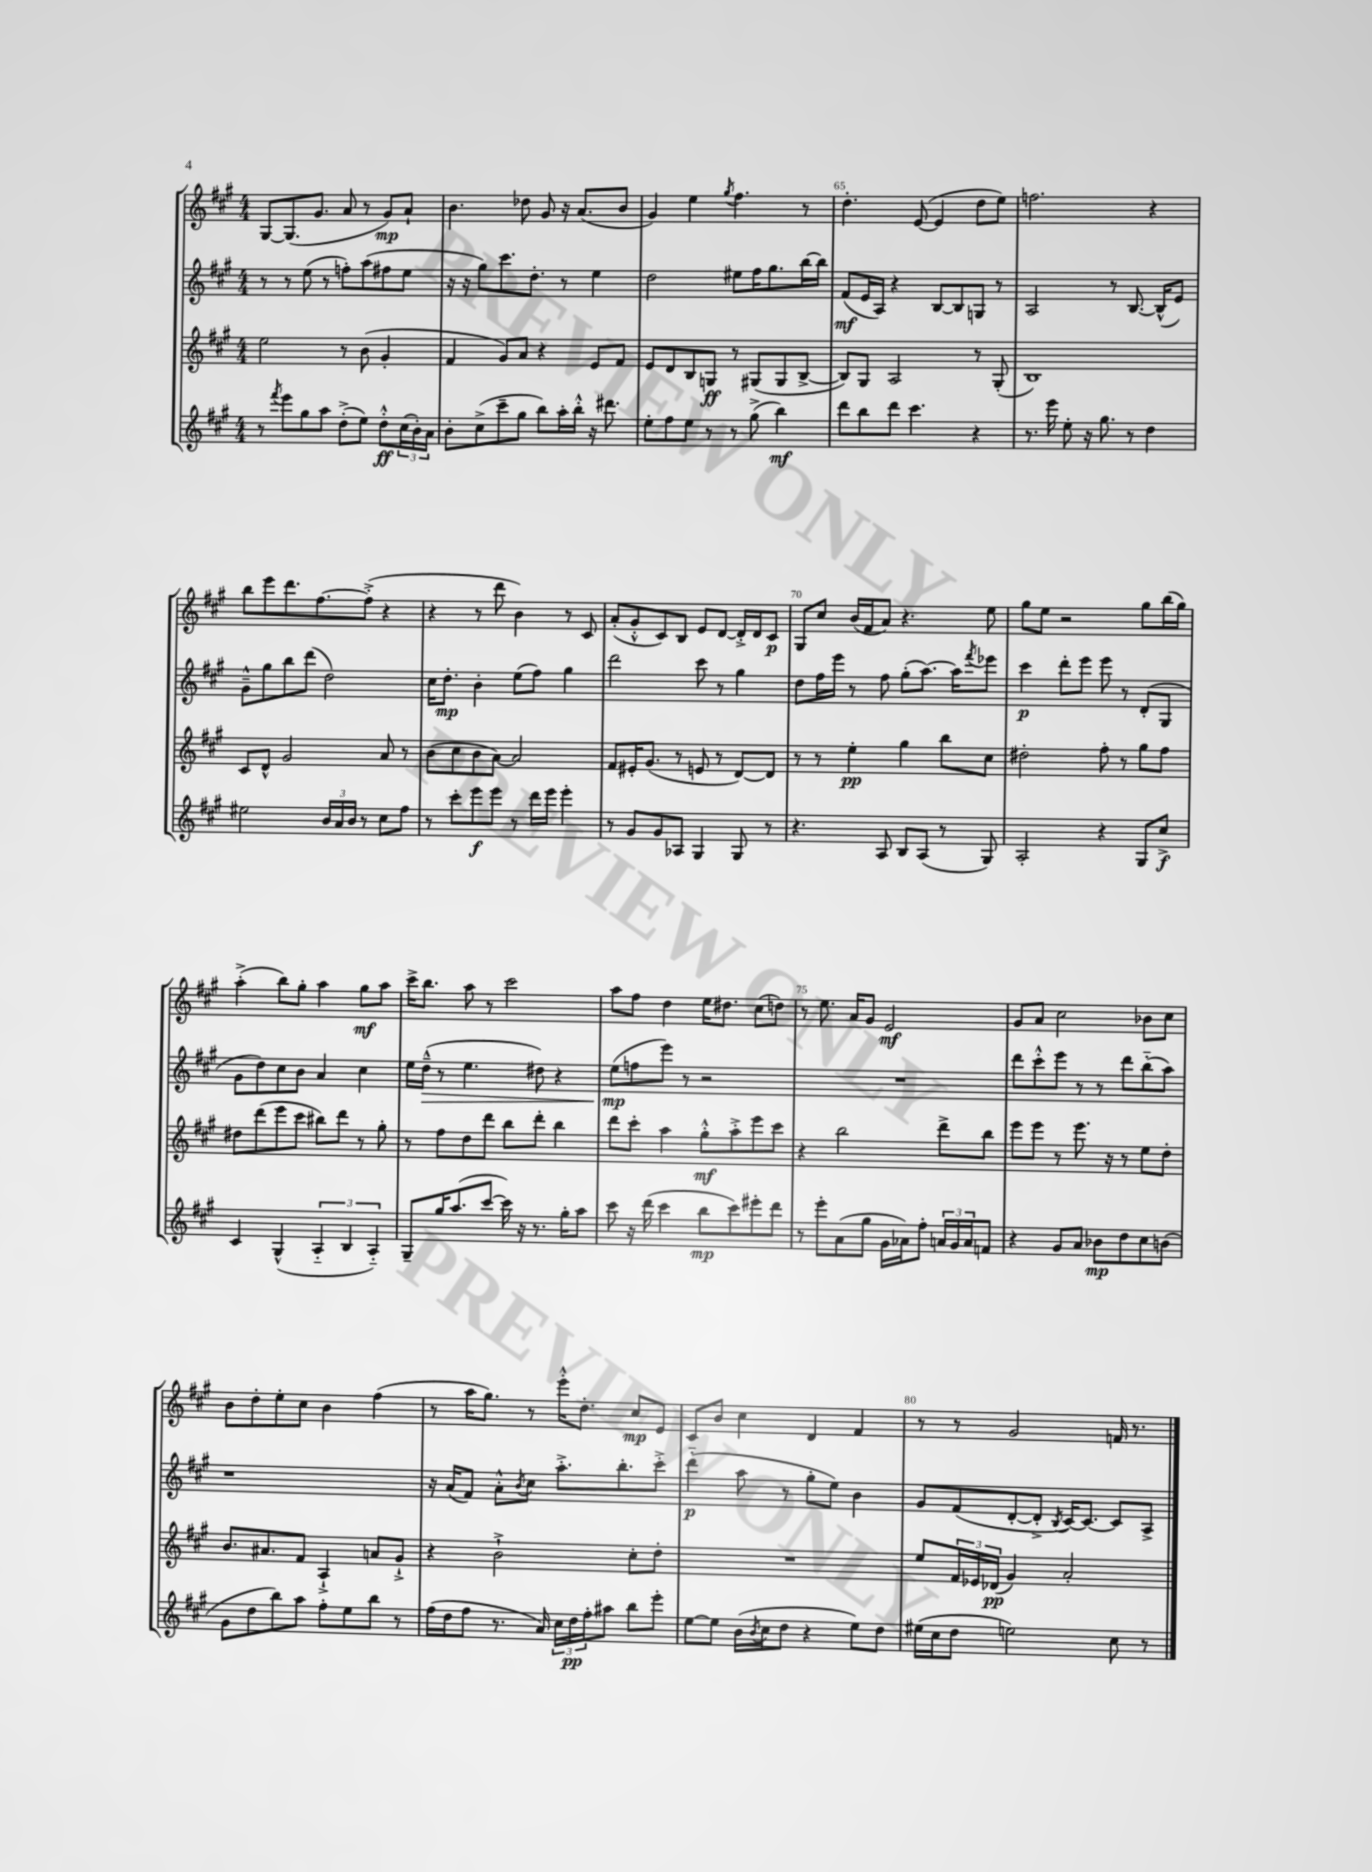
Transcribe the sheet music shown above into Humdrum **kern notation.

**kern	**kern	**kern	**kern
*staff4	*staff3	*staff2	*staff1
*clefG2	*clefG2	*clefG2	*clefG2
*k[f#c#g#]	*k[f#c#g#]	*k[f#c#g#]	*k[f#c#g#]
*M4/4	*M4/4	*M4/4	*M4/4
8r	2ee	8r	[8G#
8qfff#	.	.	.
8eee	.	8r	(8.G#]
8gg#	.	(8ee	.
.	.	.	8.g#
8aa	.	8r	.
(8dd'^	8r	8ff')	8a
8ee)	(8b	(8aa	8r
8dd'^^	4g#'	8ff#	8g#)
(24cc#	.	8ee	8a`
24b')	.	.	.
24a	.	.	.
=	=	=	=
8b'	4f#	16r	4.b
.	.	16r	.
(8cc#^	.	8gg#)	.
8ccc#~	8g#)	8.ccc#	.
8gg#	8a	.	8dd-
.	.	8.dd'	.
8bb)	4r	.	8g#
16aa'	.	8r	16r
16bb'^^	.	.	(8.a
16r	8e	4ee	.
8.ddd#	.	.	.
.	8f#	.	8b
=	=	=	=
8ee'	8e	2dd	4g#)
8ff#	8d	.	.
8ee	8B	.	4ee
8r	8G	.	.
.	.	.	8qgg#
8r	8r	8ee#	4.ff#
(8gg#^	(8G#	16ff#	.
.	.	8.gg#	.
4bb)	8G#	.	.
.	[8B^	[16bb	8r
.	.	16bb]	.
=	=	=	=
8ddd	8B])	(8f#	4.dd'
8bb	8G#	16e	.
.	.	16A)	.
8ddd	2A	4r	.
4.ccc#	.	.	([8e
.	.	[8B	4e]
.	.	8B]	.
4r	8r	8G	8dd
.	(8G#'	8r	8ee)
=	=	=	=
8.r	1B)	2A	2.ff
16eee	.	.	.
8ee'	.	.	.
16r	.	.	.
8.gg#	.	.	.
.	.	8r	.
8r	.	[8.B	.
4dd	.	.	4r
.	.	(16B^^]	.
.	.	8e)	.
=	=	=	=
2ee#	8c#	8g#~^^	8bb
.	8d^^	8gg#	8eee
.	2g#	8bb	8.ddd
.	.	(8ddd	.
.	.	.	[8.ff#
24b	.	2dd)	.
24a	.	.	.
24b	.	.	.
8r	.	.	(8ff#'^]
8cc#	8a	.	4r
8ff#	8r	.	.
=	=	=	=
8r	(8b	16cc#	4r
.	.	8.dd'	.
8ccc#'	8cc#	.	.
8eee	8b	4b'	8r
8eee	[8a)	.	8ddd
8r	2a]	(8ee	4b)
16ddd	.	8ff#)	.
16eee	.	.	.
4eee'	.	4gg#	8r
.	.	.	8c#
=	=	=	=
8r	8f#	2ddd	(8a'
8g#	16e#'	.	8g#'^^
.	(8.g#	.	.
8g#	.	.	8c#)
8A-	8r	.	8B
4G#	8e	8ccc#	8e
.	8r	8r	[8d
8G#	[8d)	4gg#	16d'^]
.	.	.	16d
8r	8d]	.	8c#
=	=	=	=
4.r	8r	8dd	8G#
.	8r	16ff#	8cc#
.	.	16eee	.
.	4ee'	8r	(16b
.	.	.	16f#
8A	.	8ff#	8a)
8B	4gg#	(8gg#'	4.r
(8A	.	[8.aa)	.
8r	8bb	.	.
.	.	16aa]	.
.	.	8qfff#	.
8G#)	8cc#	8eee-	8ee
=	=	=	=
2A'	2dd#'	4ccc#	8gg#
.	.	.	8ee
.	.	8ddd'	2r
.	.	8eee	.
4r	8ff#'	8eee	.
.	8r	8r	.
8G#	8gg#	(8d'	8gg#
8cc#^	8ff#	8G#	(16bb
.	.	.	16gg#)
=	=	=	=
4c#	8dd#	8g#	(4aa'^
.	(8ddd	8dd)	.
(4G#^^	8eee	8cc#	8bb)
.	8ccc#	8b	8gg#'
6A'~	8bb#)	4a	4aa
.	8ddd	.	.
6B	.	.	.
.	8r	4cc#	8gg#
6A'~)	.	.	.
.	8gg#'	.	8aa
=	=	=	=
8G#~	8r	16ee	16ccc#^
.	.	(16dd~^^	8.bb
16gg#	8ff#	8r	.
(8.aa	.	.	.
.	8dd	4.ee	8aa
[8ccc#	8ddd	.	8r
16ccc#])	8bb	.	2ccc#
16r	.	.	.
8.r	8ddd'	8dd#)	.
.	4bb	4r	.
16gg#'	.	.	.
8aa	.	.	.
=	=	=	=
8ccc#	8ddd	(8ee	8aa
16r	8ccc#'	8ff	8ff#
(16ddd	.	.	.
4ccc#	4aa	8eee)	4dd
.	.	8r	.
8bb	8gg#'^^	2r	16ee
.	.	.	8.dd#
8ccc#)	8aa'^	.	.
8eee#'	8eee	.	(8cc#
8ddd	8ccc#	.	8dd)
=	=	=	=
8r	4r	1r	8r
8eee'	.	.	8.ee
(8a	2bb	.	.
.	.	.	16a
8gg#	.	.	8g#
16g#	.	.	2e
16a-)	.	.	.
8ff#'	.	.	.
24a	8ddd^	.	.
24g#	.	.	.
24a	.	.	.
8f	8bb	.	.
=	=	=	=
4r	8eee	8ddd	8g#
.	8eee	8ccc#'^^	8a
8g#	8r	8eee	2cc#
8a	8.eee	8r	.
8b-	.	8r	.
.	16r	.	.
8dd	8r	8ddd	.
8cc#	8ee	(8bb'~	8b-
(8b	8dd'	8aa)	8cc#
=	=	=	=
8g#	8.b	1r	8b
8dd	.	.	8dd'
.	8.a#	.	.
8bb)	.	.	8ee'
8aa	8f#	.	8cc#
8ff#'	4A`^	.	4b
8ee	.	.	.
8bb	8a	.	(4ff#
8r	8g#`^	.	.
=	=	=	=
(16ff#	4r	16r	8r
16dd	.	(16a	.
8ff#	.	8f#)	16aa
.	.	.	8.gg#)
8.r	2b`^	8a'^^	.
.	.	8qb	.
.	.	8cc#	8r
16a)	.	.	.
24cc#	.	8.aa'^	16eee'^^
24dd	.	.	.
.	.	.	8.dd'
24ff#'	.	.	.
8aa#	.	.	.
.	.	8.bb'	.
8bb	8cc#'	.	8cc#
8eee'	8dd'	8ccc#'^	8e
=	=	=	=
[8ee	1r	(4ddd'~	8c#
8ee]	.	.	8b
(16b	.	8aa	4cc#
8qb	.	.	.
16cc#	.	.	.
8dd	.	8r	.
4r	.	8gg#'	4d
.	.	8ee)	.
8ee)	.	4b	4f#
8dd	.	.	.
=	=	=	=
(16ee#	8ee	8g#	8r
16cc#	.	.	.
8dd	24f#	(8f#	8r
.	24e-	.	.
.	(24d-	.	.
2ee)	4g#)	[8d'	2g#
.	.	8d'^]	.
.	.	8qB	.
.	2a'	[16c#)	.
.	.	8.c#_	.
8cc#	.	8c#]	16f
.	.	.	8.r
8r	.	8A^	.
==	==	==	==
*-	*-	*-	*-
